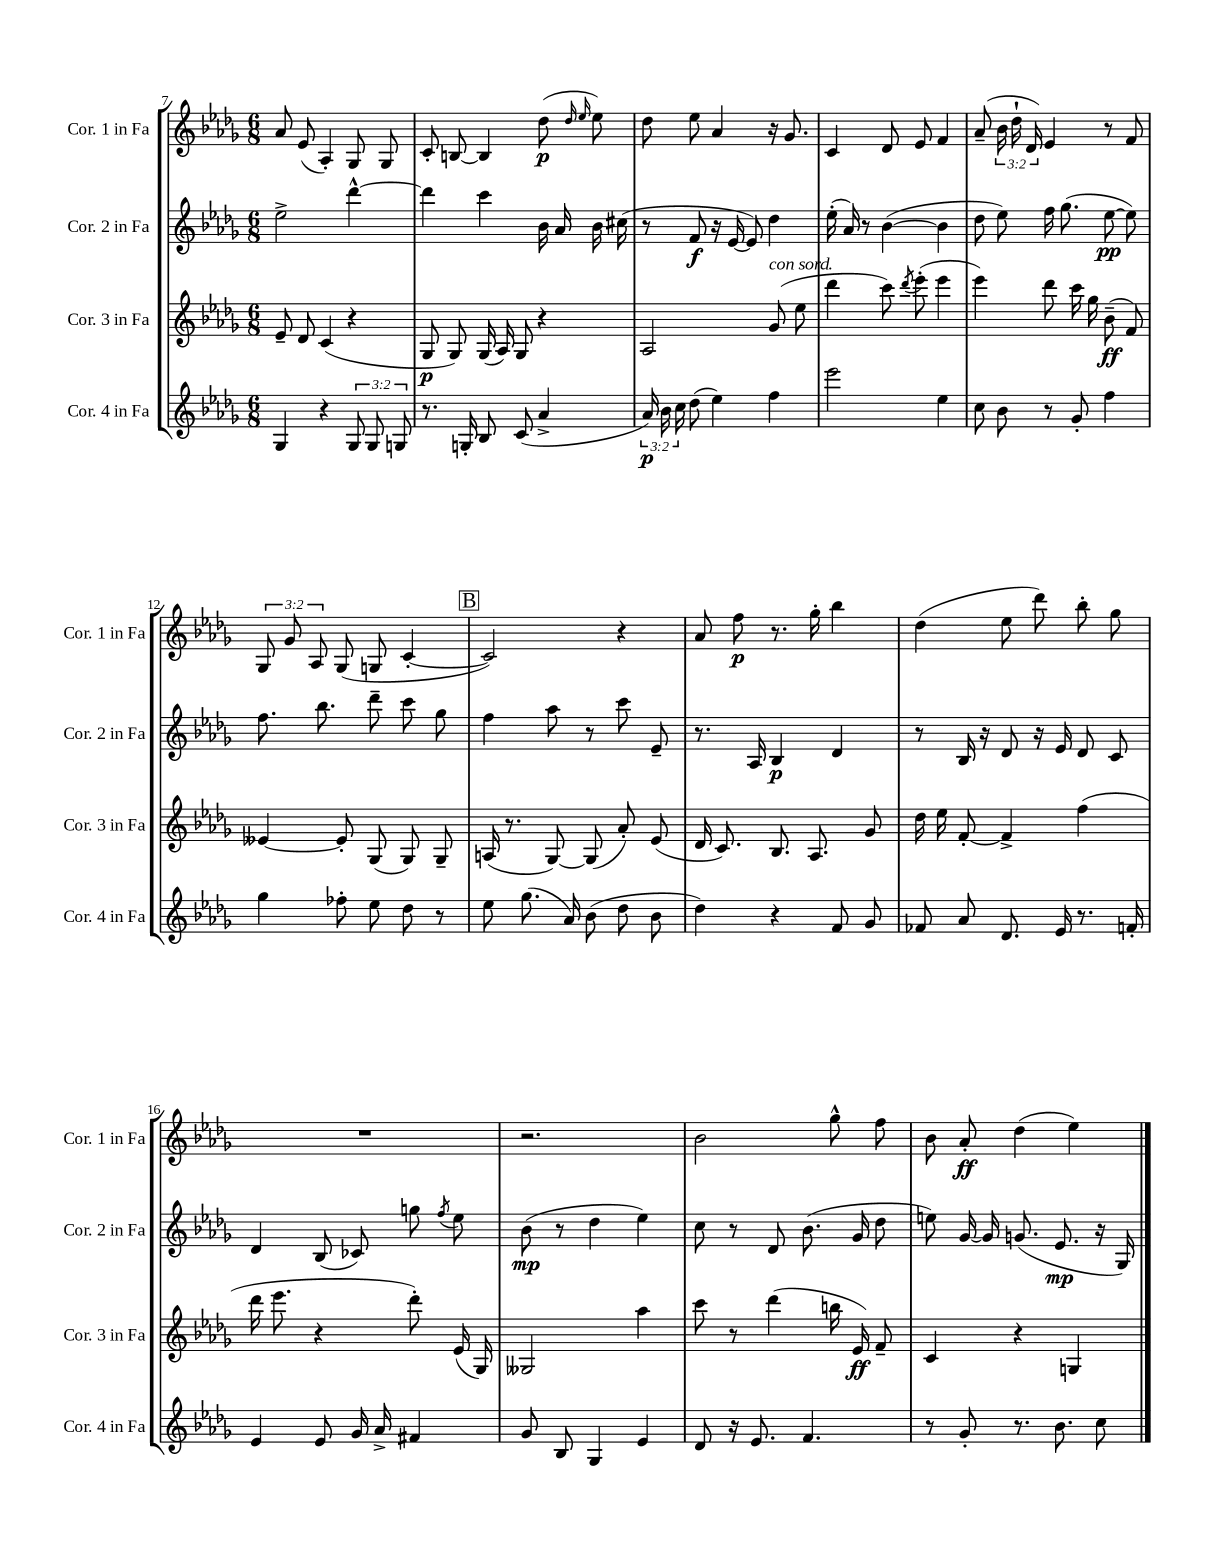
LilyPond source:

<<
\new StaffGroup <<
\new Staff = "s0" \with { instrumentName = "Cor. 1 in Fa" shortInstrumentName = "Cor. 1 in Fa" } {
    \clef treble \key des \major \numericTimeSignature \time 6/8 \override Staff.TupletNumber.text = #tuplet-number::calc-fraction-text
    \autoBeamOff aes'8 ees'8( aes4-.) ges8 ges8 |
    c'8-. b8~ b4 des''8\p( \grace { des''16 ees''16 } ees''8) |
    des''8 ees''8 aes'4 r16 ges'8. |
    c'4 des'8 ees'8 f'4 |
    aes'8--( \tuplet 3/2 { bes'16 des''16-! des'16) } ees'4 r8 f'8 |
    \tuplet 3/2 { ges8 ges'8 aes8 } ges8( g8 c'4~-. |
    \mark \markup { \box "B" } c'2) r4 |
    aes'8 f''8\p r8. ges''16-. bes''4 |
    des''4( ees''8 des'''8) bes''8-. ges''8 |
    R2. |
    r2. |
    bes'2 ges''8-^ f''8 |
    bes'8 aes'8-.\ff des''4( ees''4) \bar "|." |
}
\new Staff = "s1" \with { instrumentName = "Cor. 2 in Fa" shortInstrumentName = "Cor. 2 in Fa" } {
    \clef treble \key des \major \numericTimeSignature \time 6/8
    \autoBeamOff ees''2-> des'''4~-^ |
    des'''4 c'''4 bes'16 aes'16 bes'16 cis''16( |
    r8 f'8\f r16 ees'16~ ees'8) des''4 |
    ees''16-.( aes'16) r8 bes'4~( bes'4 |
    des''8 ees''8) f''16 ges''8.( ees''8~\pp ees''8) |
    f''8. bes''8. des'''8-- c'''8 ges''8 |
    \mark \markup { \box "B" } f''4 aes''8 r8 c'''8 ees'8-- |
    r8. aes16 bes4\p des'4 |
    r8 bes16 r16 des'8 r16 ees'16 des'8 c'8 |
    des'4 bes8( ces'8) g''8 \acciaccatura { f''8 } ees''8 |
    bes'8\mp( r8 des''4 ees''4) |
    c''8 r8 des'8 bes'8.( ges'16 des''8 |
    e''8) ges'16~ ges'16 g'8.( ees'8.\mp r16 ges16) \bar "|." |
}
\new Staff = "s2" \with { instrumentName = "Cor. 3 in Fa" shortInstrumentName = "Cor. 3 in Fa" } {
    \clef treble \key des \major \numericTimeSignature \time 6/8
    \autoBeamOff ees'8-- des'8 c'4( r4 |
    ges8\p ges8) ges16( aes16) ges8 r4 |
    aes2 ges'8^\markup { \italic "con sord." }( ees''8 |
    des'''4 c'''8) \acciaccatura { des'''8 } ees'''8-.( ees'''4 |
    ees'''4) des'''8 c'''16 ges''16 bes'8--\ff( f'8) |
    eeses'4~ eeses'8-. ges8( ges8) ges8-- |
    \mark \markup { \box "B" } a16( r8. ges8~) ges8( aes'8-.) ees'8( |
    des'16 c'8.) bes8. aes8. ges'8 |
    des''16 ees''16 f'8~-. f'4-> f''4( |
    des'''16 ees'''8. r4 des'''8-.) ees'16( ges16) |
    geses2 aes''4 |
    c'''8 r8 des'''4( b''16 ees'16\ff) f'8-- |
    c'4 r4 g4 \bar "|." |
}
\new Staff = "s3" \with { instrumentName = "Cor. 4 in Fa" shortInstrumentName = "Cor. 4 in Fa" } {
    \clef treble \key des \major \numericTimeSignature \time 6/8 \override Staff.TupletNumber.text = #tuplet-number::calc-fraction-text
    \autoBeamOff ges4 r4 \tuplet 3/2 { ges8 ges8 g8 } |
    r8. g16-. bes8 c'8( aes'4-> |
    \tuplet 3/2 { aes'16\p) bes'16 c''16 } des''8( ees''4) f''4 |
    ees'''2 ees''4 |
    c''8 bes'8 r8 ges'8-. f''4 |
    ges''4 fes''8-. ees''8 des''8 r8 |
    \mark \markup { \box "B" } ees''8 ges''8.( aes'16) bes'8( des''8 bes'8 |
    des''4) r4 f'8 ges'8 |
    fes'8 aes'8 des'8. ees'16 r8. f'16-. |
    ees'4 ees'8 ges'16 aes'16-> fis'4 |
    ges'8 bes8 ges4 ees'4 |
    des'8 r16 ees'8. f'4. |
    r8 ges'8-. r8. bes'8. c''8 \bar "|." |
}
>>
>>
\layout { \context { \Score currentBarNumber = #7 } }
